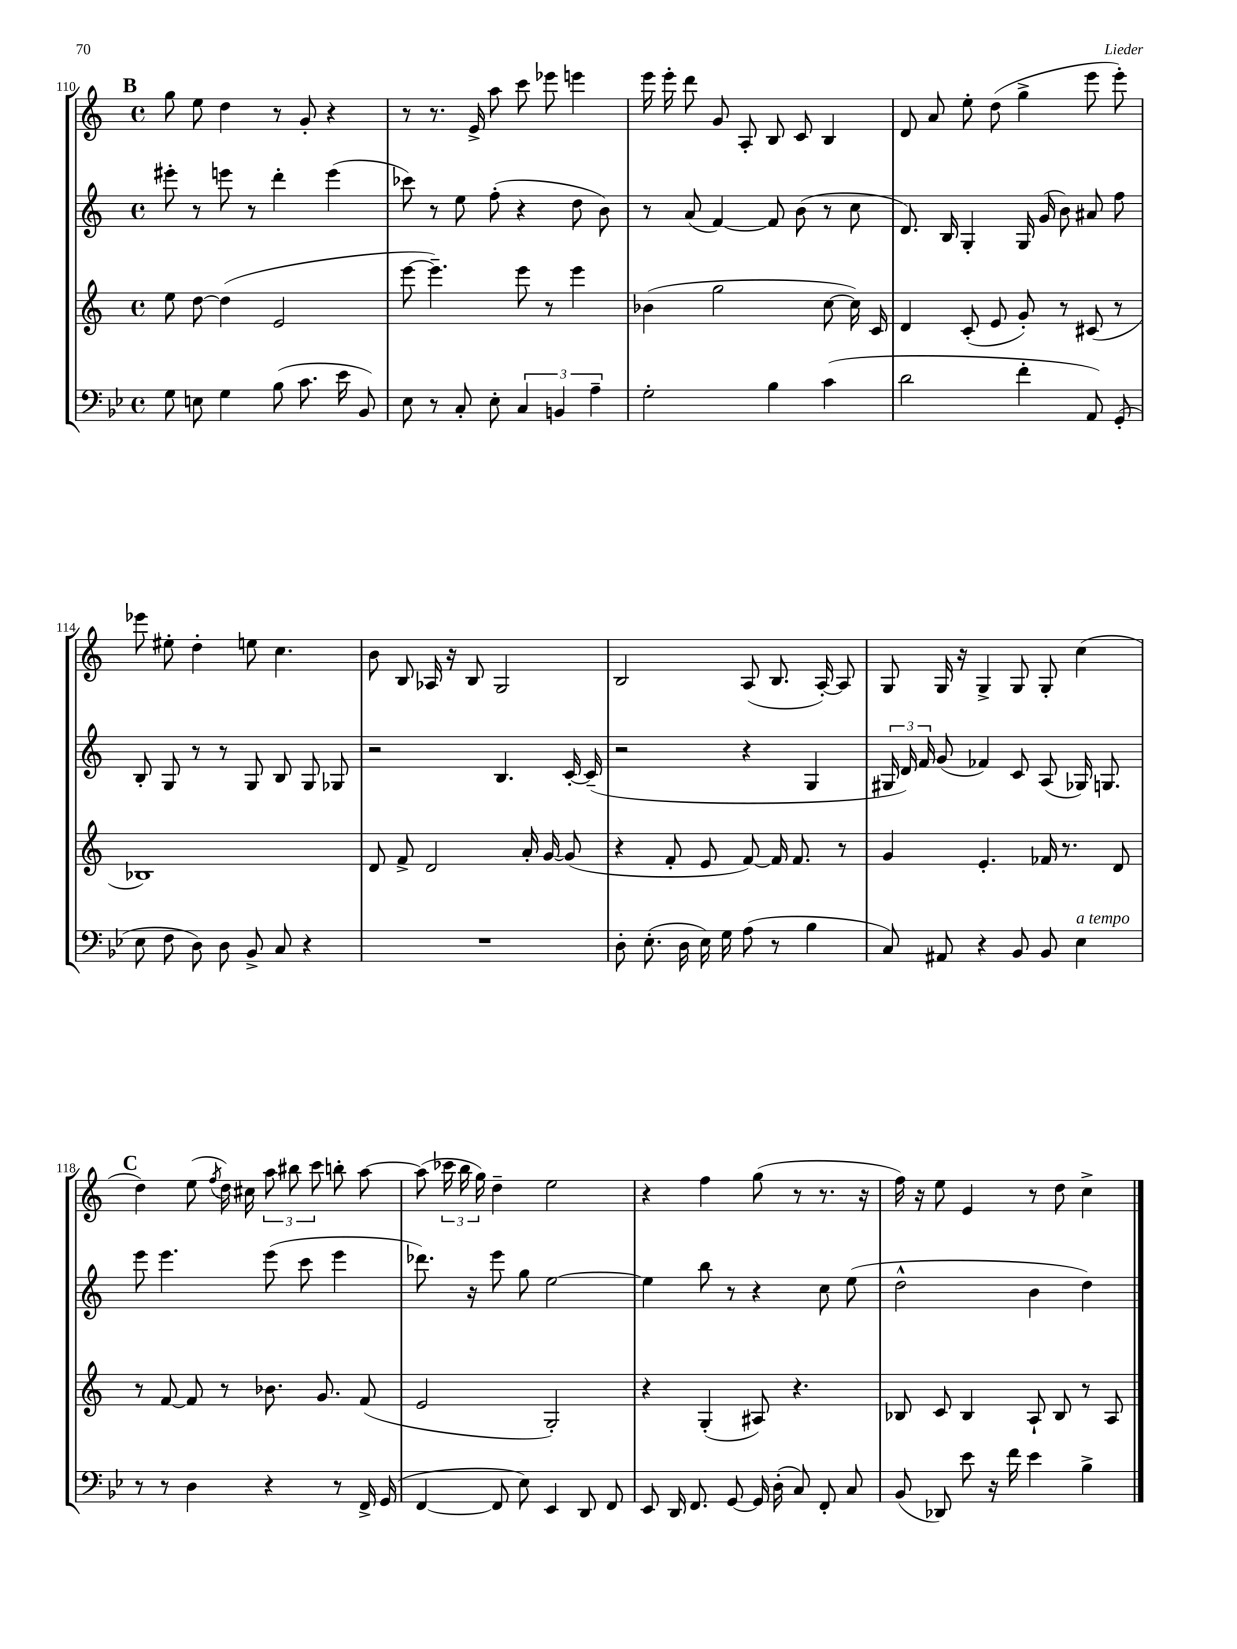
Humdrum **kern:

**kern	**kern	**kern	**kern
*staff4	*staff3	*staff2	*staff1
*clefF4	*clefG2	*clefG2	*clefG2
*k[b-e-]	*k[]	*k[]	*k[]
*M4/4	*M4/4	*M4/4	*M4/4
*met(c)	*met(c)	*met(c)	*met(c)
8G	8ee	8eee#'	8gg
8E	[8dd	8r	8ee
4G	(4dd]	8eee	4dd
.	.	8r	.
(8B-	2e	4ddd'	8r
8.c	.	.	8g'
.	.	(4eee	4r
16e-	.	.	.
8BB-)	.	.	.
=	=	=	=
8E-	[8eee	8ccc-)	8r
8r	4.eee~])	8r	8.r
8C'	.	8ee	.
.	.	.	16e^
8E-'	.	(8ff'	8aa
6C	8eee	4r	8ccc
.	8r	.	8eee-
6BB	.	.	.
.	4eee	8dd	4eee
6A~	.	.	.
.	.	8b)	.
=	=	=	=
2G'	(4b-	8r	16eee
.	.	.	16eee'
.	.	(8a	8ddd
.	2gg	[4f)	8g
.	.	.	8A'
4B-	.	8f]	8B
.	.	(8b	8c
(4c	[8cc	8r	4B
.	16cc])	8cc	.
.	16c	.	.
=	=	=	=
2d	4d	8.d)	8d
.	.	.	8a
.	.	16B	.
.	(8c'	4G'	8ee'
.	8e	.	(8dd
4f'	8g')	16G	4gg^
.	.	(16g	.
.	8r	8b)	.
8AA)	(8c#	8a#	8eee
(8GG'	8r	8ff	8eee')
=	=	=	=
8E-	1B-)	8B'	8eee-
8F	.	8G	8ee#'
8D)	.	8r	4dd'
8D	.	8r	.
8BB-^	.	8G	8ee
8C	.	8B	4.cc
4r	.	8G	.
.	.	8G-	.
=	=	=	=
1r	8d	2r	8b
.	8f^	.	8B
.	2d	.	16A-
.	.	.	16r
.	.	.	8B
.	.	4.B	2G
.	16a'	.	.
.	[16g	.	.
.	(8g]	[16c'	.
.	.	(16c~]	.
=	=	=	=
8D'	4r	2r	2B
(8.E-'	.	.	.
.	8f'	.	.
16D	.	.	.
16E-)	8e	.	.
16G	.	.	.
(8A	[8f)	4r	(8A
8r	16f]	.	8.B
.	8.f	.	.
4B-	.	4G	.
.	.	.	[16A')
.	8r	.	8A]
=	=	=	=
8C)	4g	24G#	8G
.	.	24d)	.
.	.	24f	.
8AA#	.	(8g	16G
.	.	.	16r
4r	4.e'	4f-)	4G^
8BB-	.	8c	8G
8BB-	16f-	(8A	8G'
.	8.r	.	.
4E-	.	16G-)	(4cc
.	.	8.G	.
.	8d	.	.
=	=	=	=
8r	8r	8eee	4dd)
8r	[8f	4.eee	.
4D	8f]	.	(8ee
.	.	.	8qff
.	8r	.	16dd)
.	.	.	16cc#
4r	8.b-	(8eee	12aa
.	.	.	12bb#
.	.	8ccc	.
.	.	.	12ccc
.	8.g	.	.
8r	.	4eee	8bb'
16FF^	(8f	.	[8aa
(16GG	.	.	.
=	=	=	=
[4FF	2e	8.ddd-)	(8aa]
.	.	.	24ccc-
.	.	.	24bb
.	.	16r	.
.	.	.	24gg)
8FF]	.	8eee	4dd~
8E-)	.	8gg	.
4EE-	2G')	[2ee	2ee
8DD	.	.	.
8FF	.	.	.
=	=	=	=
8EE-	4r	4ee]	4r
16DD	.	.	.
8.FF	.	.	.
.	(4G'	8bb	4ff
[8GG	.	8r	.
16GG]	8A#)	4r	(8gg
(16D'	.	.	.
8C)	4.r	.	8r
8FF'	.	8cc	8.r
8C	.	(8ee	.
.	.	.	16r
=	=	=	=
(8BB-	8B-	2dd^^	16ff)
.	.	.	16r
8DD-)	8c	.	8ee
8e-	4B-	.	4e
16r	.	.	.
16f	.	.	.
4e-	8A`	4b	8r
.	8B-	.	8dd
4B-^	8r	4dd)	4cc^
.	8A	.	.
==	==	==	==
*-	*-	*-	*-
